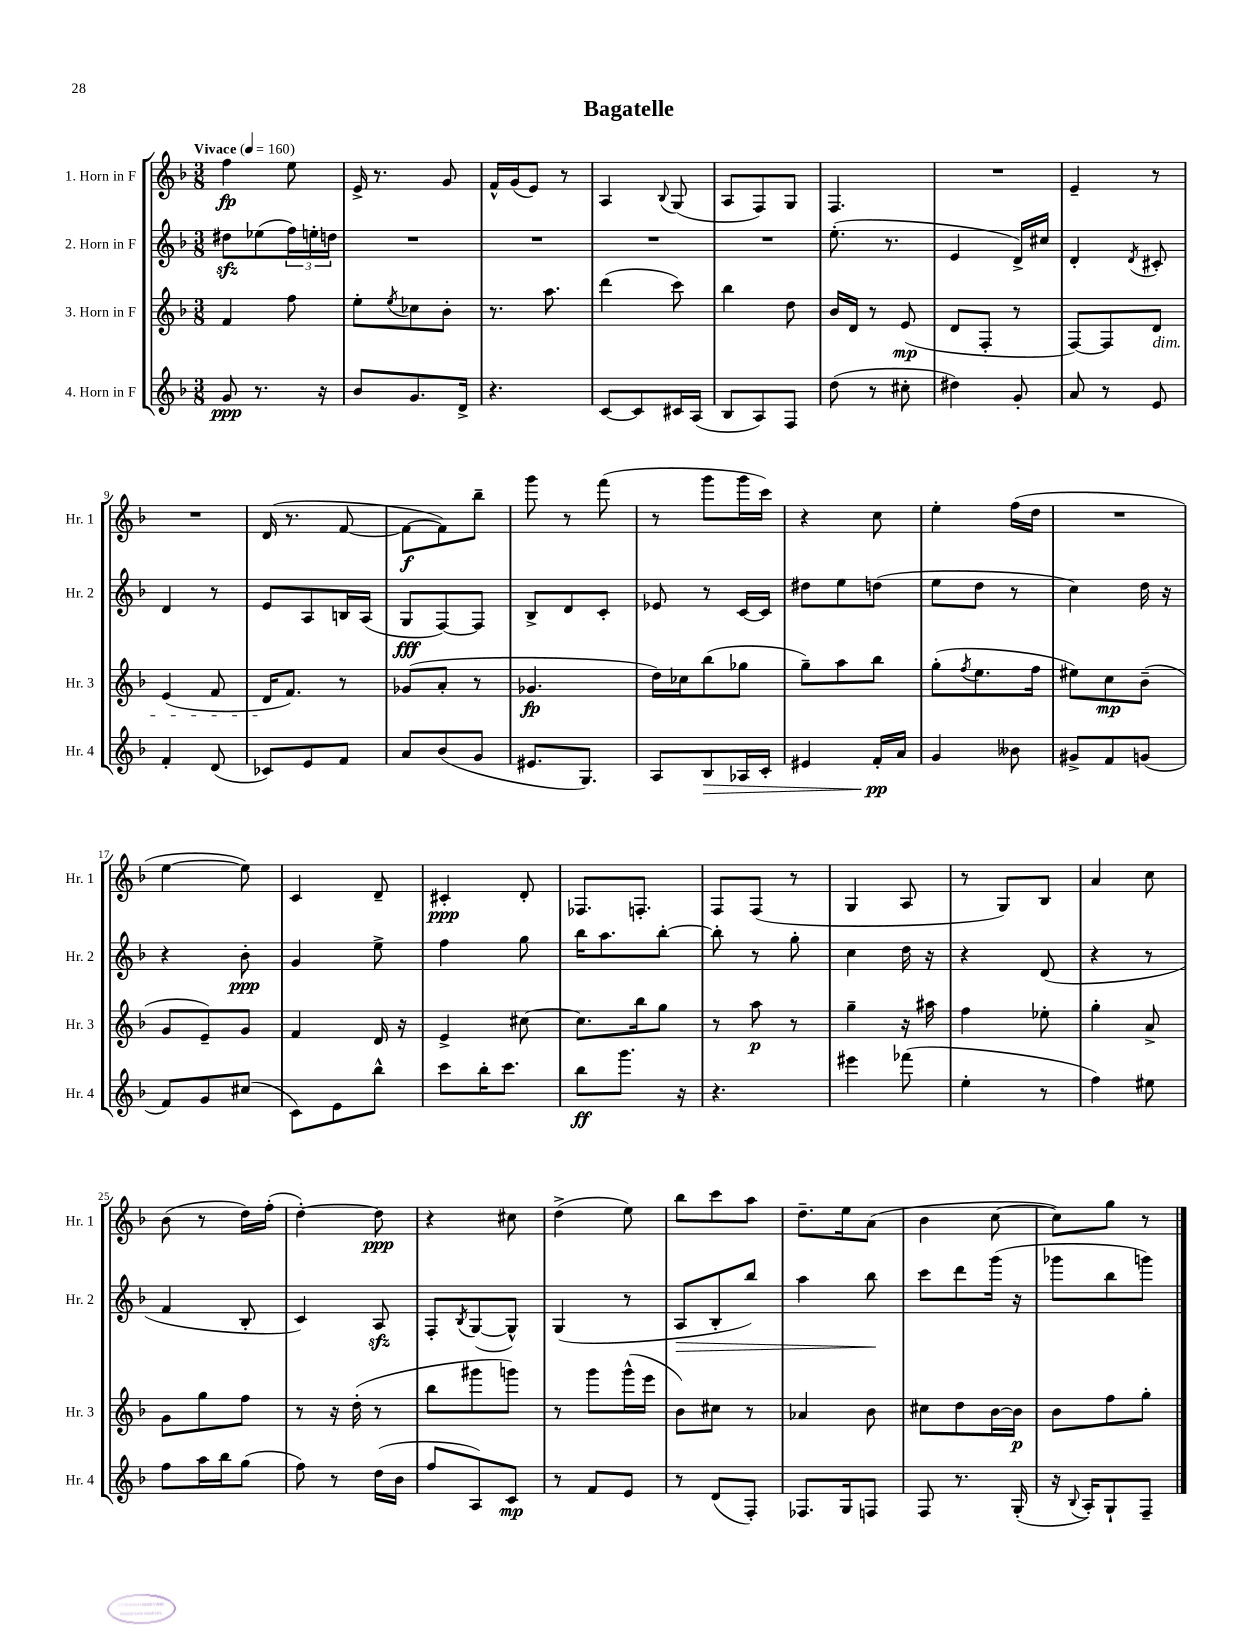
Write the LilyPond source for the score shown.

\header { title = "Bagatelle" }
<<
\new StaffGroup <<
\new Staff = "s0" \with { instrumentName = "1. Horn in F" shortInstrumentName = "Hr. 1" } {
    \clef treble \key f \major \numericTimeSignature \time 3/8 \tempo "Vivace" 4 = 160
    f''4\fp e''8 |
    e'16-> r8. g'8 |
    f'16-^ g'16( e'8) r8 |
    a4 \appoggiatura { bes8 } g8( |
    a8 f8) g8 |
    f4. |
    R4. |
    e'4-- r8 |
    R4. |
    d'16( r8. f'8~ |
    f'8~\f f'8) bes''8-- |
    g'''8 r8 f'''8( |
    r8 g'''8 g'''16 c'''16) |
    r4 c''8 |
    e''4-. f''16( d''16 |
    R4. |
    e''4~ e''8) |
    c'4 d'8-- |
    cis'4-.\ppp d'8-. |
    fes8. f8.-. |
    f8 f8( r8 |
    g4 a8 |
    r8 g8) bes8 |
    a'4 c''8 |
    bes'8( r8 d''16) f''16-.( |
    d''4~-.) d''8\ppp |
    r4 cis''8 |
    d''4->( e''8) |
    bes''8 c'''8 a''8 |
    d''8.-- e''16 a'8( |
    bes'4 c''8~ |
    c''8) g''8 r8 \bar "|." |
}
\new Staff = "s1" \with { instrumentName = "2. Horn in F" shortInstrumentName = "Hr. 2" } {
    \clef treble \key f \major \numericTimeSignature \time 3/8
    dis''8\sfz ees''8( \tuplet 3/2 { f''16) e''16-. d''16 } |
    R4. |
    R4. |
    R4. |
    R4. |
    e''8.-.( r8. |
    e'4 d'16->) cis''16 |
    d'4-. \acciaccatura { d'8 } cis'8-. |
    d'4 r8 |
    e'8 a8 b16 a16( |
    g8\fff f8~) f8 |
    bes8-> d'8 c'8-. |
    ees'8 r8 c'16~ c'16 |
    dis''8 e''8 d''8( |
    e''8 d''8 r8 |
    c''4) d''16 r16 |
    r4 bes'8-.\ppp |
    g'4 e''8-> |
    f''4 g''8 |
    bes''16 a''8. bes''8~-. |
    bes''8-. r8 g''8-. |
    c''4 d''16 r16 |
    r4 d'8( |
    r4 r8 |
    f'4 bes8-. |
    c'4) a8\sfz |
    f8-. \acciaccatura { bes8 } g8~( g8-^) |
    g4( r8 |
    a8\> bes8-. bes''8) |
    a''4 bes''8\! |
    c'''8 d'''8 g'''16( r16 |
    ges'''8 bes''8 g'''8) \bar "|." |
}
\new Staff = "s2" \with { instrumentName = "3. Horn in F" shortInstrumentName = "Hr. 3" } {
    \clef treble \key f \major \numericTimeSignature \time 3/8
    f'4 f''8 |
    e''8-. \acciaccatura { e''8 } ces''8 bes'8-. |
    r8. a''8. |
    d'''4( c'''8) |
    bes''4 d''8 |
    bes'16 d'16 r8 e'8\mp( |
    d'8 f8-. r8 |
    f8~) f8 d'8\dim |
    e'4( f'8 |
    d'16\! f'8.) r8 |
    ges'8( a'8-. r8 |
    ges'4.\fp |
    d''16) ces''16 bes''8( ges''8 |
    g''8--) a''8 bes''8 |
    g''8-.( \acciaccatura { f''8 } e''8. f''16 |
    eis''8) c''8\mp bes'8--( |
    g'8 e'8--) g'8 |
    f'4 d'16 r16 |
    e'4-> cis''8~ |
    cis''8. bes''16 g''8 |
    r8 a''8\p r8 |
    g''4-- r16 ais''16 |
    f''4 ees''8-. |
    g''4-. a'8-> |
    g'8 g''8 f''8 |
    r8 r16 d''16-.( r8 |
    bes''8 gis'''8 g'''8) |
    r8 g'''8 g'''16-^( e'''16 |
    bes'8) cis''8 r8 |
    aes'4 bes'8 |
    cis''8 d''8 bes'16~ bes'16\p |
    bes'8 f''8 g''8-. \bar "|." |
}
\new Staff = "s3" \with { instrumentName = "4. Horn in F" shortInstrumentName = "Hr. 4" } {
    \clef treble \key f \major \numericTimeSignature \time 3/8
    g'8\ppp r8. r16 |
    bes'8 g'8. d'16-> |
    r4. |
    c'8~ c'8 cis'16 a16( |
    bes8 a8) f8 |
    d''8( r8 cis''8-. |
    dis''4) g'8-. |
    a'8 r8 e'8 |
    f'4-. d'8( |
    ces'8) e'8 f'8 |
    a'8 bes'8( g'8 |
    eis'8. g8.) |
    a8 bes8\> aes16 c'16-. |
    eis'4 f'16-.\pp\! a'16 |
    g'4 beses'8 |
    gis'8-> f'8 g'8( |
    f'8) g'8 cis''8( |
    c'8) e'8 bes''8-^ |
    c'''8 bes''16-. c'''8. |
    bes''8\ff g'''8. r16 |
    r4. |
    eis'''4 fes'''8( |
    e''4-. r8 |
    f''4) eis''8 |
    f''8 a''16 bes''16 g''8( |
    f''8) r8 d''16( bes'16 |
    f''8 a8) c'8\mp |
    r8 f'8 e'8 |
    r8 d'8( f8-.) |
    fes8. g16 f8 |
    f8 r8. g16-.( |
    r16 \appoggiatura { bes8 } a16-.) g8-! f8-- \bar "|." |
}
>>
>>
